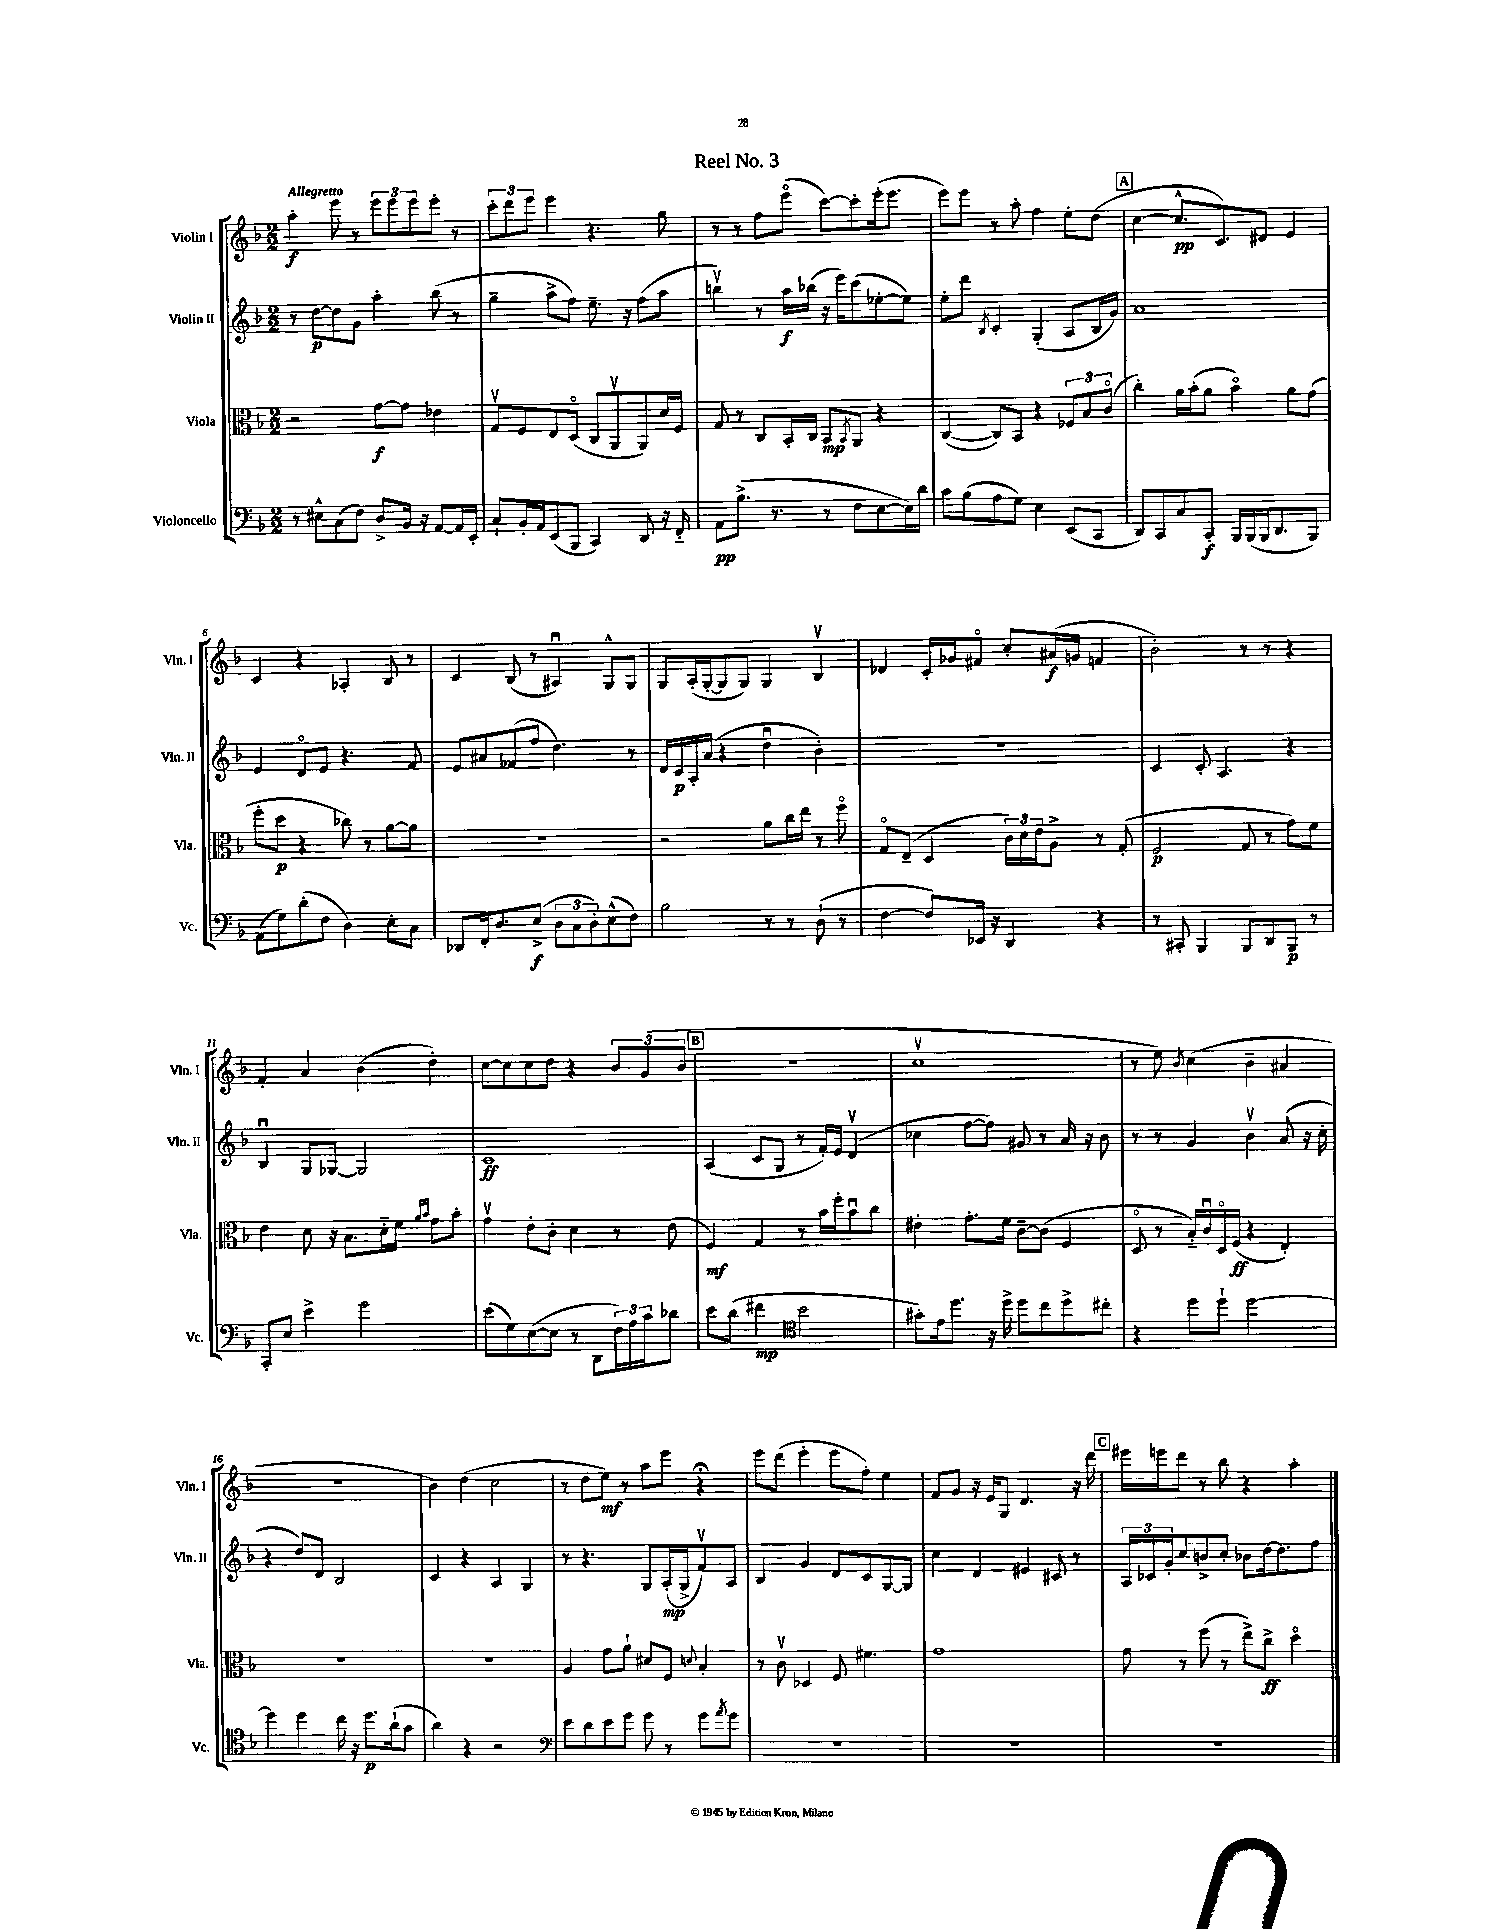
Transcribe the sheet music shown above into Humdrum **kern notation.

**kern	**dynam	**kern	**dynam	**kern	**dynam	**kern	**dynam
*part4	*part4	*part3	*part3	*part2	*part2	*part1	*part1
*staff4	*staff4	*staff3	*staff3	*staff2	*staff2	*staff1	*staff1
*I"Violoncello	*	*I"Viola	*	*I"Violin II	*	*I"Violin I	*
*I'Vc.	*	*I'Vla.	*	*I'Vln. II	*	*I'Vln. I	*
*clefF4	*	*clefC3	*	*clefG2	*	*clefG2	*
*k[b-]	*	*k[b-]	*	*k[b-]	*	*k[b-]	*
*M2/2	*	*M2/2	*	*M2/2	*	*M2/2	*
=1	=1	=1	=1	=1	=1	=1	=1
!	!	!	!	!	!	!LO:TX:a:B:t=Allegretto	!
8r	.	2r	.	8r	.	4aa'\	f
8E#X^^\L	.	.	.	[8dd\L	p	.	.
(8C\	.	.	.	8dd\]	.	8eee\	.
8F\J)	.	.	.	8g\J	.	8r	.
8D^/L	.	[8g\L	f	4aa'\	.	12eee\L	.
.	.	.	.	.	.	12eee\	.
16BB-/Jk	.	8g\J]	.	.	.	.	.
.	.	.	.	.	.	12eee\	.
16r	.	.	.	.	.	.	.
[8AA/L	.	4e-X\	.	(8bb-\	.	8eee'\J	.
16AA/L]	.	.	.	8r	.	8r	.
16EE'/JJ	.	.	.	.	.	.	.
=2	=2	=2	=2	=2	=2	=2	=2
8C`/L	.	8Gv/L	.	4gg~\	.	12ccc'\L	.
.	.	.	.	.	.	12ddd\	.
16BB-'/L	.	8F/	.	.	.	.	.
.	.	.	.	.	.	12eee\J	.
16AA/J	.	.	.	.	.	.	.
(8EE/	.	8E/	.	8aa^\L	.	4eee\	.
8BBB-/J	.	(8D/J	.	8ff\J)	.	.	.
4CC/)	.	8C/L	.	8.ee~\	.	4.r	.
.	.	8AAv/	.	.	.	.	.
.	.	.	.	16r	.	.	.
8DD/	.	8AA/)	.	(8ff\L	.	.	.
16r	.	16d/L	.	8aa\J	.	8gg\	.
16FF/	.	16F/JJ	.	.	.	.	.
=3	=3	=3	=3	=3	=3	=3	=3
8AA\L	pp	8G/	.	4bbnv\)	.	8r	.
(8.B-^\J	.	8r	.	.	.	8r	.
.	.	8C/L	.	8r	.	8ff\L	.
8.r	.	.	.	.	.	.	.
.	.	16BB-'/L	.	16aa\LL	f	(8eee\J	.
.	.	16C/JJ	.	(16bb-X\JJ	.	.	.
8r	.	8BB-/L	mp	16r	.	[8ccc\L)	.
.	.	.	.	16eee\KL)	.	.	.
.	.	8qBB-/	.	.	.	.	.
8F\L	.	8AA/J	.	(8ccc\	.	8ccc'\]	.
[8E\	.	4r	.	[8ee-X'\	.	(16eee'\k	.
.	.	.	.	.	.	8.eee\J	.
16E\L])	.	.	.	8ee-\J])	.	.	.
16d\JJ	.	.	.	.	.	.	.
=4	=4	=4	=4	=4	=4	=4	=4
8c\L	.	([4C/	.	8ee'\L	.	8eee\L)	.
(8B-\	.	.	.	8ddd\J	.	8eee\J	.
.	.	.	.	8qB-/	.	.	.
8A\	.	8C/L])	.	4c'/	.	8r	.
8G\J)	.	8BB-/J	.	.	.	8aa'\	.
4E\	.	4r	.	(4G'/	.	4ff\	.
(8EE/L	.	12F-X/L	.	8A/L	.	8ee'\L	.
.	.	12B-/	.	.	.	.	.
8CC/J	.	.	.	16B-/L	.	(8dd\J	.
.	.	(12c/J	.	.	.	.	.
.	.	.	.	16g/JJ)	.	.	.
!!LO:REH:place=s1:t=A
=5	=5	=5	=5	=5	=5	=5	=5
8DD/L)	.	4cc'\)	.	1a	.	[4cc\	.
8CC/	.	.	.	.	.	.	.
8C/	.	16a\LL	.	.	.	8.cc^^/L]	pp
.	.	(16b-'\J	.	.	.	.	.
8CC'/J	f	8a\J	.	.	.	.	.
.	.	.	.	.	.	8.c/)	.
16BBB-/LL	.	4b-\)	.	.	.	.	.
(16BBB-/	.	.	.	.	.	.	.
16BBB-/J	.	.	.	.	.	8d#X/J	.
8.DD/	.	.	.	.	.	.	.
.	.	8a\L	.	.	.	4e/	.
8BBB-/J)	.	(8g\J	.	.	.	.	.
!!LO:LB:g=z
=6	=6	=6	=6	=6	=6	=6	=6
(8AA\L	.	8ff'\L	.	4e/	.	4c/	.
8G\)	.	8dd\J	p	.	.	.	.
(8d'\	.	4r	.	8d/L	.	4r	.
8F\J	.	.	.	8e/J	.	.	.
4D\)	.	8cc-X\)	.	4.r	.	4A-X'/	.
.	.	8r	.	.	.	.	.
8E'\L	.	[8a\L	.	.	.	8B-/	.
8C\J	.	8a\J]	.	8f/	.	8r	.
=7	=7	=7	=7	=7	=7	=7	=7
8DD-X/L	.	1r	.	8e/L	.	4c/	.
16FF'/k	.	.	.	8a#X/	.	.	.
8.D/	.	.	.	.	.	.	.
.	.	.	.	(8f-X/	.	(8B-/	.
(8E^/J	f	.	.	8ff/J	.	8r	.
12D\L	.	.	.	4.dd\)	.	4A#Xu/)	.
12C\	.	.	.	.	.	.	.
12D'\)	.	.	.	.	.	.	.
(8E^^\	.	.	.	.	.	8G^^/L	.
8F\J)	.	.	.	8r	.	8G/J	.
=8	=8	=8	=8	=8	=8	=8	=8
2B-\	.	2r	.	16d/LL	.	8G/L	.
.	.	.	.	16c/	p	.	.
.	.	.	.	16A'/	.	(16A'/L	.
.	.	.	.	(16a/JJ	.	[16G'/J	.
.	.	.	.	4r	.	8G/]	.
.	.	.	.	.	.	8G/J)	.
8r	.	8a\L	.	4ddu\	.	4G/	.
8r	.	16cc\L	.	.	.	.	.
.	.	16ee\JJ	.	.	.	.	.
(8D`\	.	8r	.	4b-'\)	.	4B-v/	.
8r	.	8ff\	.	.	.	.	.
=9	=9	=9	=9	=9	=9	=9	=9
[4F\	.	8G/L	.	1r	.	4d-X/	.
.	.	(8E~/J	.	.	.	.	.
8F/L])	.	4D/	.	.	.	16c'/LL	.
.	.	.	.	.	.	16g-X/J	.
16EE-X/Jk	.	.	.	.	.	8f#X/J	.
16r	.	.	.	.	.	.	.
4DD/	.	24c\LL)	.	.	.	8cc'/L	.
.	.	24d\	.	.	.	.	.
.	.	24e\J	.	.	.	.	.
.	.	8A^\J	.	.	.	(16a#X/L	f
.	.	.	.	.	.	16gn/JJ	.
4r	.	8r	.	.	.	4fn/	.
.	.	(8G'/	.	.	.	.	.
=10	=10	=10	=10	=10	=10	=10	=10
8r	.	2F/	p	4c/	.	2b-'\)	.
8CC#X'/	.	.	.	.	.	.	.
4BBB-/	.	.	.	8c'/	.	.	.
.	.	.	.	4.A/	.	.	.
8BBB-/L	.	8G/	.	.	.	8r	.
8DD/	.	8r	.	.	.	8r	.
8BBB-/J	p	8g\L)	.	4r	.	4r	.
8r	.	8f\J	.	.	.	.	.
!!LO:LB:g=z
=11	=11	=11	=11	=11	=11	=11	=11
8CC'/L	.	4e\	.	4B-u/	.	4f'/	.
8E/J	.	.	.	.	.	.	.
4e^\	.	8d\	.	8G/L	.	4a/	.
.	.	16r	.	[8G-X/J	.	.	.
.	.	8.B-\L	.	.	.	.	.
2g\	.	.	.	2G-/]	.	(4b-\	.
.	.	16d\L	.	.	.	.	.
.	.	16f\JJ	.	.	.	.	.
.	.	16qqa/LL	.	.	.	.	.
.	.	16qqb-/JJ	.	.	.	.	.
.	.	8g\L	.	.	.	4dd'\)	.
.	.	8b-'\J	.	.	.	.	.
=12	=12	=12	=12	=12	=12	=12	=12
(8e\L	.	4gv\	.	1c	ff	[8cc\L	.
8G\)	.	.	.	.	.	8cc\]	.
([8E\	.	8e'\L	.	.	.	8cc\	.
8E\J]	.	8c'\J	.	.	.	8dd\J	.
8r	.	4d\	.	.	.	4r	.
8DD\L	.	.	.	.	.	.	.
24F\L)	.	8r	.	.	.	12b-/L	.
24A\	.	.	.	.	.	.	.
24c\J	.	.	.	.	.	(12g/	.
8d-X\J	.	(8e\	.	.	.	.	.
.	.	.	.	.	.	12b-/J	.
!!LO:REH:place=s1:t=B
=13	=13	=13	=13	=13	=13	=13	=13
8e\L	.	4F/)	mf	(4A/	.	1r	.
(8d\J	.	.	.	.	.	.	.
4f#X\	mp	4G/	.	8c/L	.	.	.
.	.	.	.	8G/J	.	.	.
*clefC4	*	*	*	*	*	*	*
2b-\	.	8r	.	8r	.	.	.
.	.	16b-\LL	.	16f'/LL)	.	.	.
.	.	16ff'\J	.	16e/JJ	.	.	.
.	.	8b-u\	.	(4dv/	.	.	.
.	.	8cc\J	.	.	.	.	.
=14	=14	=14	=14	=14	=14	=14	=14
8g#X'\L)	.	4e#X'\	.	4cc-X\	.	1ccv	.
16e\k	.	.	.	.	.	.	.
8.dd\J	.	.	.	.	.	.	.
.	.	8.g'\L	.	[8ff\L	.	.	.
16r	.	.	.	8ff\J])	.	.	.
16dd^\	.	16f\Jk	.	.	.	.	.
8dd\L	.	[8c~\L	.	8g#X/	.	.	.
8cc\	.	(8c\J]	.	8r	.	.	.
8dd^\	.	4F/	.	16a/	.	.	.
.	.	.	.	16r	.	.	.
8cc#X'\J	.	.	.	8b-\	.	.	.
=15	=15	=15	=15	=15	=15	=15	=15
4r	.	8D/	.	8r	.	8r	.
.	.	8r	.	8r	.	8ee\)	.
.	.	.	.	.	.	8qb-/	.
8dd\L	.	16B-/LL)	.	4g/	.	(4cc\	.
.	.	16cu/	.	.	.	.	.
8dd`\J	.	16D/	.	.	.	.	.
.	.	(16F/JJ	ff	.	.	.	.
[2dd\	.	4r	.	4b-v\	.	4b-~\	.
.	.	4E'/)	.	(8a/	.	4a#X/	.
.	.	.	.	16r	.	.	.
.	.	.	.	16cc'\	.	.	.
!!LO:LB:g=z
=16	=16	=16	=16	=16	=16	=16	=16
4dd\]	.	1r	.	4r	.	1r	.
4dd\	.	.	.	8dd/L)	.	.	.
.	.	.	.	8d/J	.	.	.
16cc\	.	.	.	2B-/	.	.	.
16r	.	.	.	.	.	.	.
8.dd\L	p	.	.	.	.	.	.
(16a`\k	.	.	.	.	.	.	.
8g\J	.	.	.	.	.	.	.
=17	=17	=17	=17	=17	=17	=17	=17
4a\)	.	1r	.	4c/	.	4b-\)	.
4r	.	.	.	4r	.	(4dd\	.
2r	.	.	.	4A/	.	2cc\	.
.	.	.	.	4G/	.	.	.
=18	=18	=18	=18	=18	=18	=18	=18
*clefF4	*	*	*	*	*	*	*
8e\L	.	4A/	.	8r	.	8r	.
8d\	.	.	.	4.r	.	8dd\L	.
8e\	.	8g\L	.	.	.	8ee\J)	mf
8g\J	.	8a`\J	.	.	.	8r	.
8g\	.	8d#X/L	.	8G/L	.	8aa\L	.
8r	.	8F/J	.	(16A'/L	mp	8eee\J	.
.	.	.	.	16G^/J	.	.	.
.	.	8qqdn/	.	.	.	.	.
8g\L	.	4B-'/	.	8fv/)	.	4r;<	.
8qa/	.	.	.	.	.	.	.
8g\J	.	.	.	8A/J	.	.	.
=19	=19	=19	=19	=19	=19	=19	=19
1r	.	8r	.	4B-/	.	8eee\L	.
.	.	8cv\	.	.	.	(8ddd\J	.
.	.	4D-X/	.	4g/	.	4eee'\	.
.	.	8F/	.	8d/L	.	8eee\L	.
.	.	4.f#X\	.	8c/	.	8ff'\J)	.
.	.	.	.	[8G/	.	4ee\	.
.	.	.	.	8G/J]	.	.	.
=20	=20	=20	=20	=20	=20	=20	=20
1r	.	1g	.	4cc\	.	8f/L	.
.	.	.	.	.	.	8g/J	.
.	.	.	.	4d/	.	16r	.
.	.	.	.	.	.	16e/KL	.
.	.	.	.	.	.	8G/J	.
.	.	.	.	4e#X/	.	4.d/	.
.	.	.	.	8c#X/	.	.	.
.	.	.	.	8r	.	16r	.
.	.	.	.	.	.	16ddd\	.
!!LO:REH:place=s1:t=C
=21	=21	=21	=21	=21	=21	=21	=21
1r	.	8g\	.	24A/LL	.	16eee#X\LL	.
.	.	.	.	24c-X/	.	.	.
.	.	.	.	.	.	16eeen\J	.
.	.	.	.	24g'/J	.	.	.
.	.	8r	.	8cc/	.	8ddd\J	.
.	.	(8ff\	.	8bn^/	.	8r	.
.	.	8r	.	8cc'/J	.	8bb-\	.
.	.	8ee^\L)	.	8b-X\L	.	4r	.
.	.	8cc^\J	ff	[16dd\k	.	.	.
.	.	.	.	8.dd\]	.	.	.
.	.	4dd\	.	.	.	4aa'\	.
.	.	.	.	8ff\J	.	.	.
==	==	==	==	==	==	==	==
*-	*-	*-	*-	*-	*-	*-	*-
